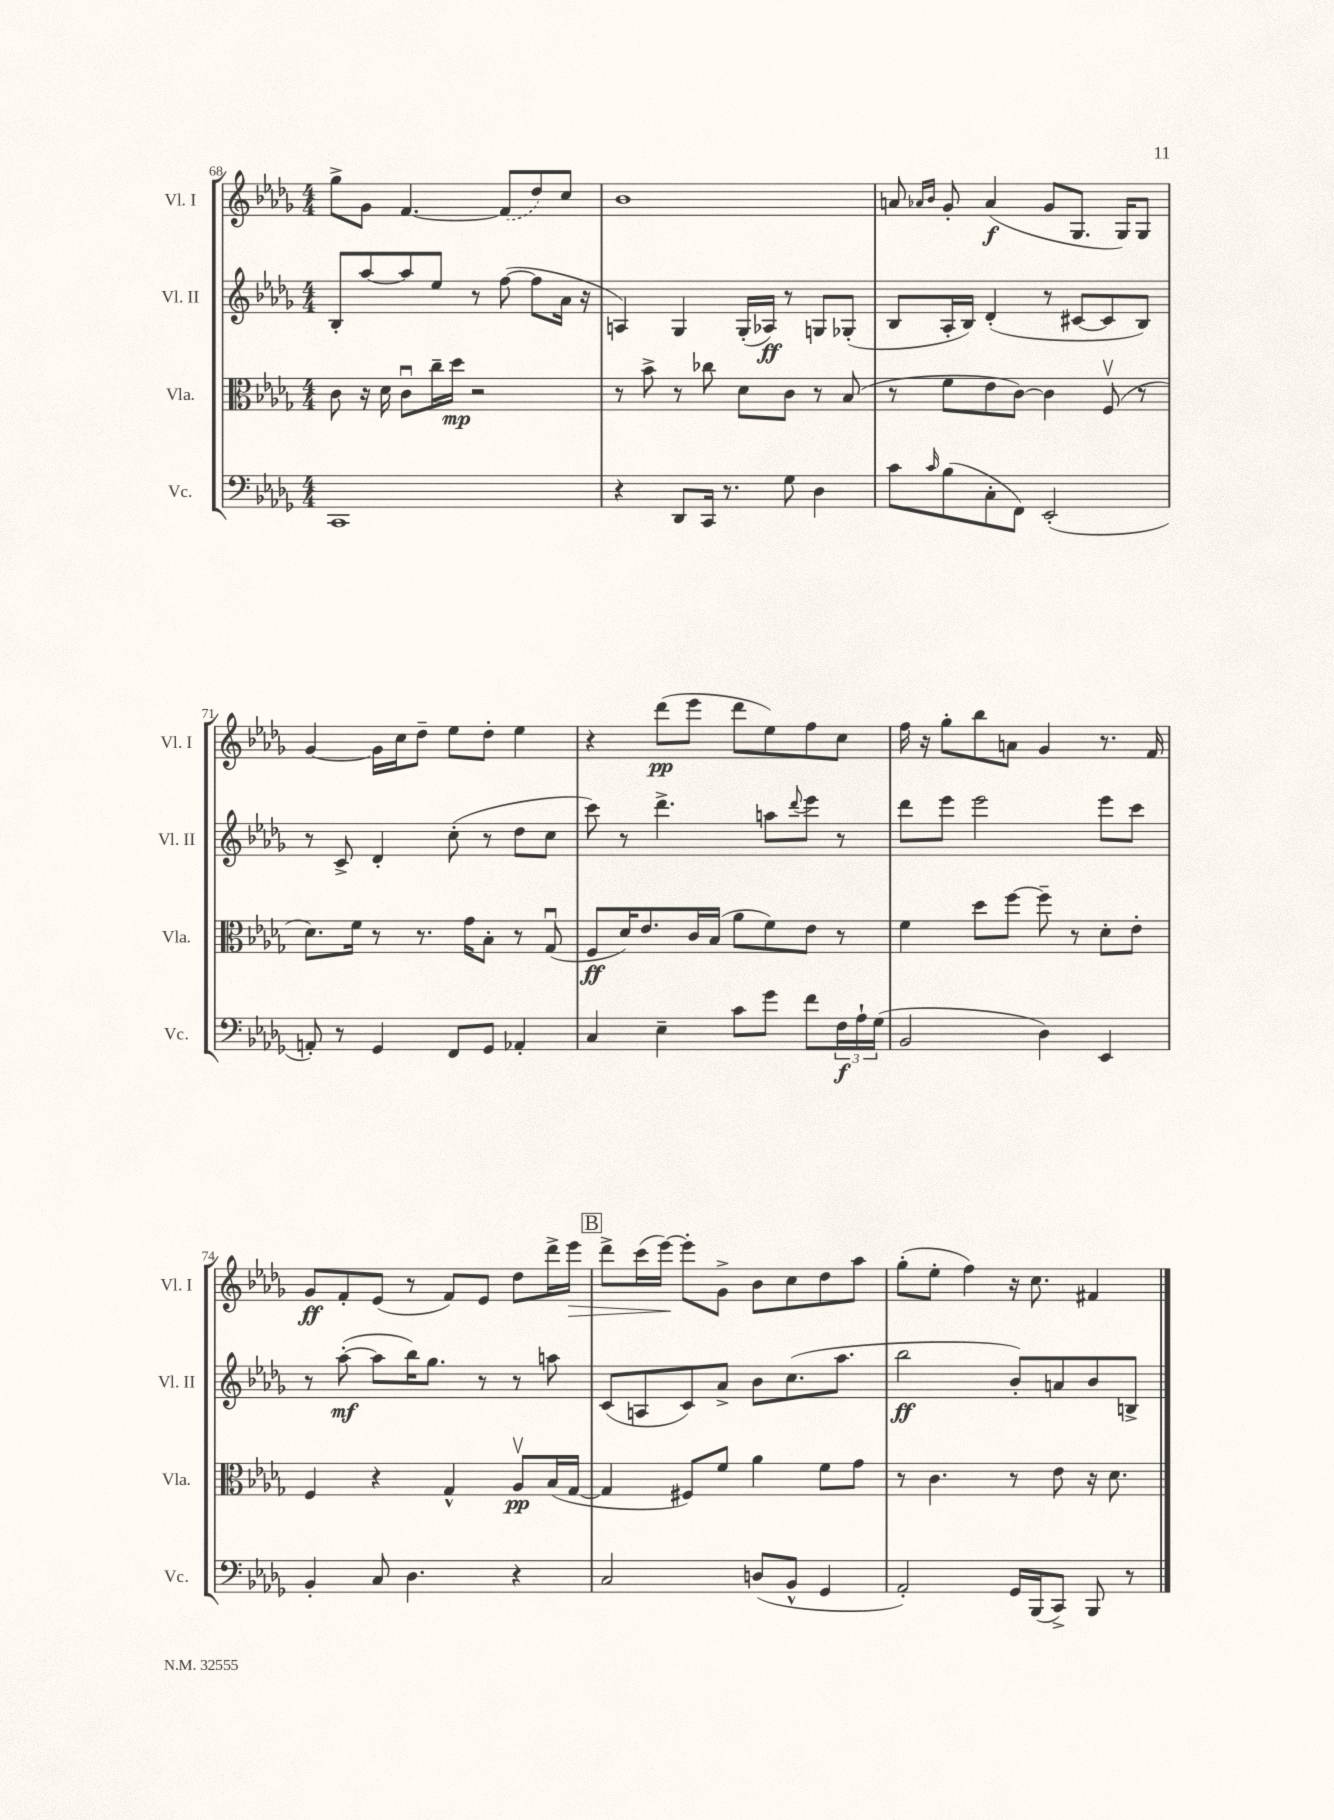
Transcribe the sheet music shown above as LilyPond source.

<<
\new StaffGroup <<
\new Staff = "s0" \with { instrumentName = "Vl. I" shortInstrumentName = "Vl. I" } {
    \clef treble \key des \major \numericTimeSignature \time 4/4
    ges''8-> ges'8 f'4.~ \once \slurDashed f'8( des''8) c''8 |
    bes'1 |
    a'8 \grace { aes'16 bes'16 } ges'8-. aes'4\f( ges'8 ges8. ges16) ges8 |
    ges'4~ ges'16 c''16 des''8-- ees''8 des''8-. ees''4 |
    r4 des'''8\pp( ees'''8 des'''8 ees''8) f''8 c''8 |
    f''16 r16 ges''8-. bes''8 a'8 ges'4 r8. f'16 |
    ges'8\ff f'8-. ees'8( r8 f'8) ees'8 des''8 des'''16-> ees'''16\> |
    \mark \markup { \box "B" } des'''8-> c'''16( ees'''16~\!) ees'''8-. ges'8-> bes'8 c''8 des''8 aes''8 |
    ges''8-.( ees''8-. f''4) r16 c''8. fis'4 \bar "|." |
}
\new Staff = "s1" \with { instrumentName = "Vl. II" shortInstrumentName = "Vl. II" } {
    \clef treble \key des \major \numericTimeSignature \time 4/4
    bes8-. aes''8~ aes''8 ees''8 r8 f''8~( f''8 aes'16 r16 |
    a4) ges4 ges16-.( aes16\ff) r8 g8 ges8-.( |
    bes8 aes16-. bes16) des'4-.( r8 cis'8~ cis'8 bes8) |
    r8 c'8-> des'4-. c''8-.( r8 des''8 c''8 |
    c'''8) r8 des'''4.-> a''8 \appoggiatura { des'''8 } ees'''8 r8 |
    des'''8 ees'''8 ees'''2 ees'''8 c'''8 |
    r8 aes''8~-.\mf( aes''8 bes''16) ges''8. r8 r8 a''8 |
    \mark \markup { \box "B" } c'8( a8 c'8) aes'8-> bes'8 c''8.( aes''8. |
    bes''2\ff bes'8-.) a'8 bes'8 b8-> \bar "|." |
}
\new Staff = "s2" \with { instrumentName = "Vla." shortInstrumentName = "Vla." } {
    \clef alto \key des \major \numericTimeSignature \time 4/4
    c'8 r16 des'16 c'8\downbow c''16-- des''16\mp r2 |
    r8 bes'8-> r8 ces''8 des'8 c'8 r8 bes8( |
    r8 f'8 ees'8 c'8~) c'4 f8\upbow( r8 |
    des'8.) f'16 r8 r8. ges'16 bes8-. r8 ges8\downbow( |
    f8\ff des'16) ees'8. c'16 bes16( aes'8 f'8) ees'8 r8 |
    f'4 des''8 f''8~ f''8-- r8 des'8-. ees'8-. |
    f4 r4 ges4-^ aes8\upbow\pp bes16( ges16~ |
    \mark \markup { \box "B" } ges4 fis8) f'8 aes'4 f'8 ges'8 |
    r8 c'4. r8 ees'8 r16 des'8. \bar "|." |
}
\new Staff = "s3" \with { instrumentName = "Vc." shortInstrumentName = "Vc." } {
    \clef bass \key des \major \numericTimeSignature \time 4/4
    c,1 |
    r4 des,8 c,16 r8. ges8 des4 |
    c'8 \grace { c'16 } bes8( c8-. f,8) ees,2-.( |
    a,8-.) r8 ges,4 f,8 ges,8 aes,4-. |
    c4 ees4-- c'8 ges'8 f'8 \tuplet 3/2 { f16\f aes16-! ges16( } |
    bes,2 des4) ees,4 |
    bes,4-. c8 des4. r4 |
    \mark \markup { \box "B" } c2 d8( bes,8-^ ges,4 |
    aes,2-.) ges,16 bes,,16( c,8->) bes,,8 r8 \bar "|." |
}
>>
>>
\layout { \context { \Score currentBarNumber = #68 } }
